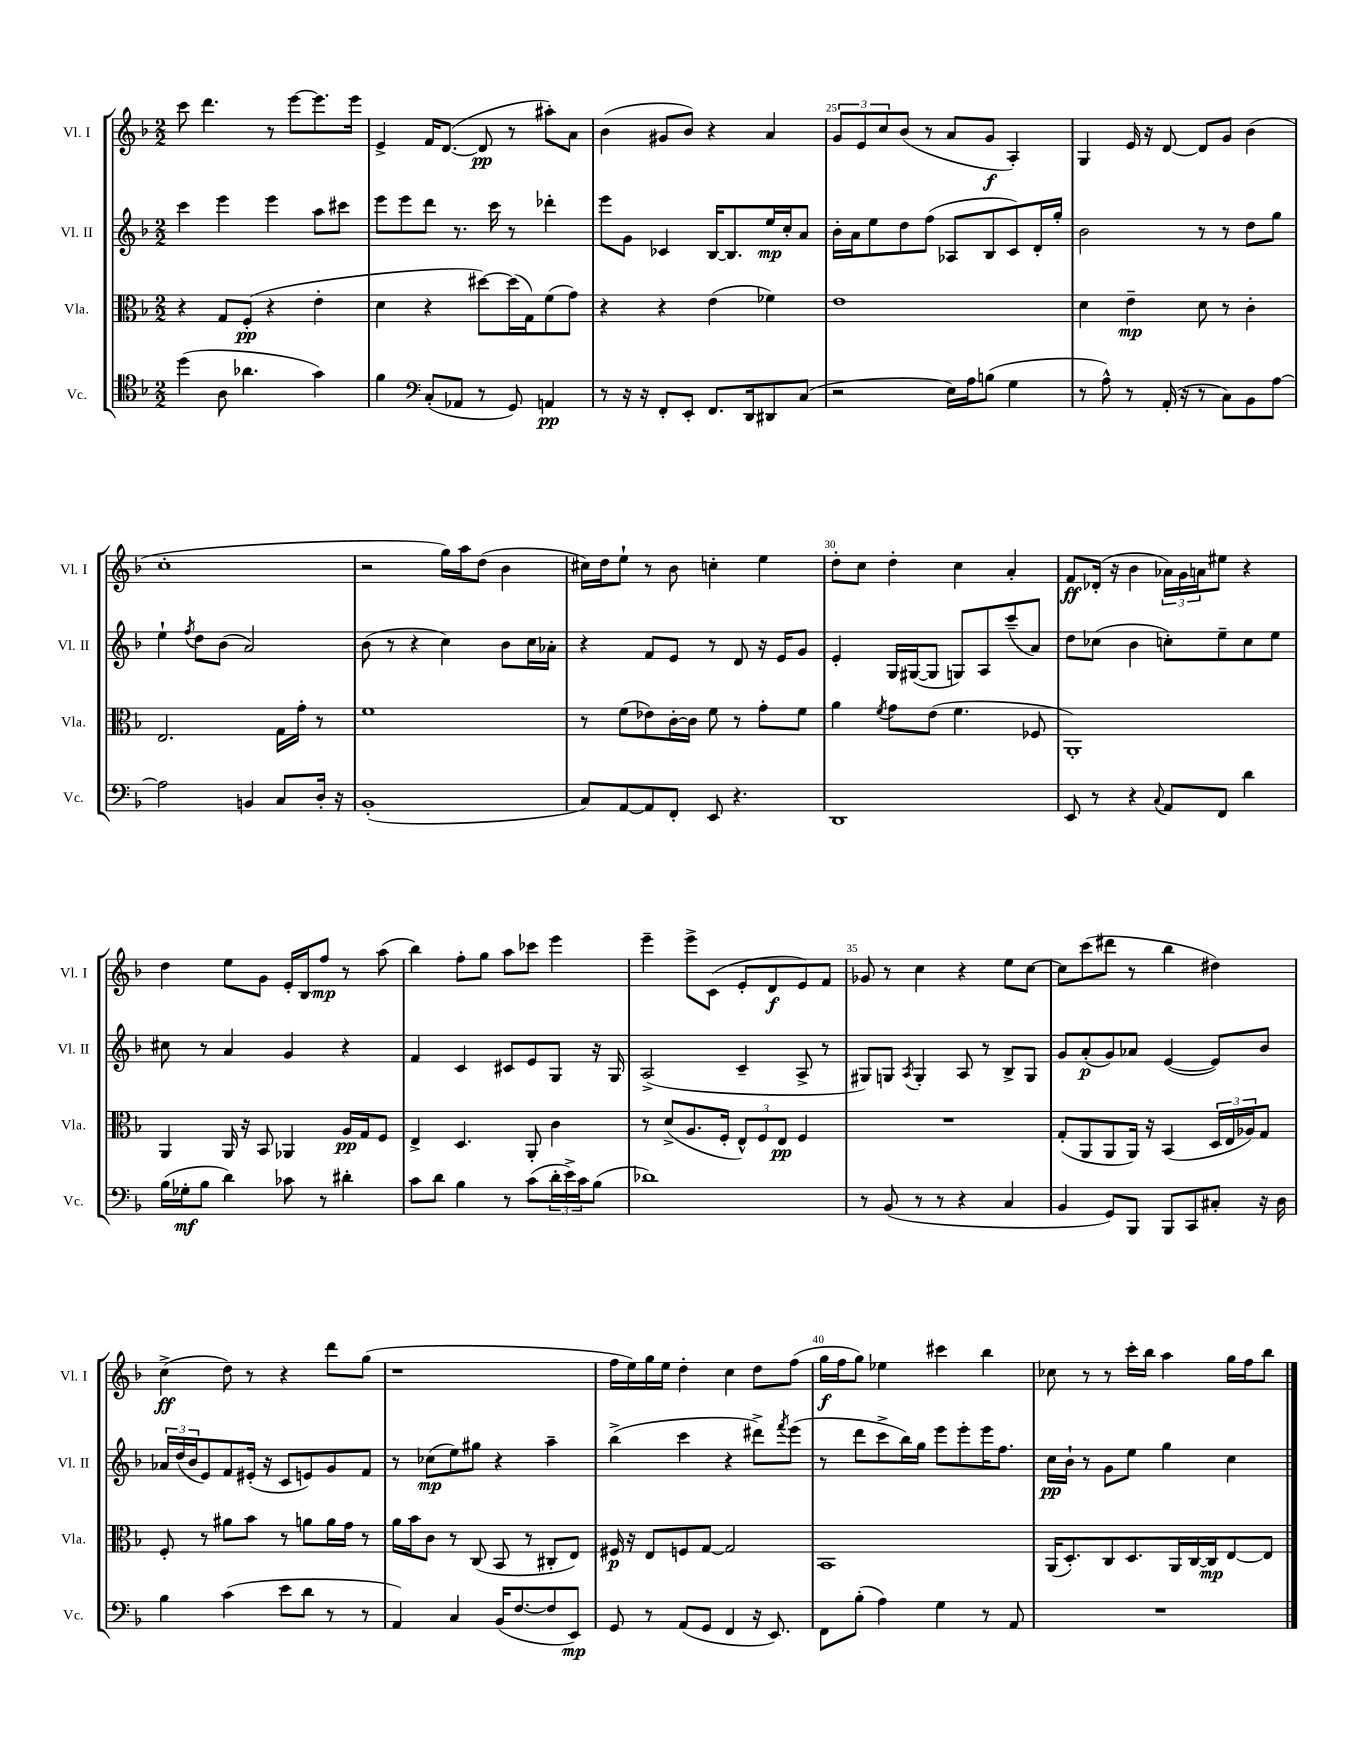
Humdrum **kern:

**kern	**kern	**kern	**kern
*staff4	*staff3	*staff2	*staff1
*clefC4	*clefC3	*clefG2	*clefG2
*k[b-]	*k[b-]	*k[b-]	*k[b-]
*M2/2	*M2/2	*M2/2	*M2/2
(4dd\	4r	4ccc\	8ccc\
.	.	.	4.ddd\
8A\	8G/L	4eee\	.
4.a-\	(8F'/J	.	.
.	4r	4eee\	8r
.	.	.	[8eee\L
4g\)	4e'\	8aa\L	8.eee\]
.	.	8ccc#\J	.
.	.	.	16eee\Jk
=	=	=	=
4f\	4d\	8eee\L	4e^/
.	.	8eee\	.
*clefF4	*	*	*
(8C'/L	4r	8ddd\J	16f/LK
.	.	.	([8.d/J
8AA-/J	.	8.r	.
8r	[8dd#\L)	.	8d/]
.	.	16ccc\	.
8GG/)	(16dd#\]L	8r	8r
.	16G\J)	.	.
4AA/	(8f\	4ddd-'\	8aa#'\L)
.	8g\J)	.	8a\J
=	=	=	=
8r	4r	8eee\L	(4b-\
16r	.	8g\J	.
16r	.	.	.
8FF'/L	4r	4c-/	8g#/L
8EE'/J	.	.	8b-/J)
8.FF/L	(4e\	[16B-/LK	4r
.	.	8.B-/]	.
16DD/k	.	.	.
8DD#/	4f-\)	16ee/L	4a/
.	.	16cc'/J	.
(8C/J	.	8a/J	.
=	=	=	=
2r	1e	16b-'\LL	12g/L
.	.	16a\J	.
.	.	.	12e/
.	.	8ee\	.
.	.	.	12cc/
.	.	8dd\	(8b-/J
.	.	(8ff\J	8r
16E\LL)	.	8A-/L	8a/L
16A\J	.	.	.
(8B\J	.	8B-/	8g/J
4G\	.	8c/)	4A'/)
.	.	16d'/L	.
.	.	16gg'/JJ	.
=	=	=	=
8r	4d\	2b-\	4G/
8A^^\)	.	.	.
8r	4e~\	.	16e/
.	.	.	16r
(16AA'/	.	.	[8d/
16r	.	.	.
8r	8d\	8r	8d/]L
8C\L)	8r	8r	8g/J
8BB-\	4c'\	8dd\L	(4b-\
[8A\J	.	8gg\J	.
=	=	=	=
2A\]	2.E/	4ee`\	1cc'
.	.	8qff/	.
.	.	8dd\L	.
.	.	(8b-\J	.
4BB/	.	2a/)	.
8C/L	16G\LL	.	.
.	16g'\JJ	.	.
16D'/Jk	8r	.	.
16r	.	.	.
=	=	=	=
(1BB-'	1f	(8b-\	2r
.	.	8r	.
.	.	4r	.
.	.	4cc\)	16gg\LL)
.	.	.	16aa\J
.	.	.	(8dd\J
.	.	8b-\L	4b-\
.	.	16cc\L	.
.	.	16a-'\JJ	.
=	=	=	=
8C/L)	8r	4r	16cc#\LL)
.	.	.	16dd\J
[8AA/	(8f\L	.	8ee`\J
8AA/]	8e-\)	8f/L	8r
8FF'/J	[16c'\L	8e/J	8b-\
.	16c\]JJ	.	.
8EE/	8f\	8r	4cc'\
4.r	8r	8d/	.
.	8g'\L	16r	4ee\
.	.	16e/LK	.
.	8f\J	8g/J	.
=	=	=	=
1DD	4a\	4e'/	8dd'\L
.	.	.	8cc\J
.	8qf/	.	.
.	8g\L	16G/LL	4dd'\
.	.	([16G#/J	.
.	(8e\J	8G#/]J	.
.	4.f\	8G/L)	4cc\
.	.	8A/	.
.	.	(8ccc~/	4a'/
.	8F-/	8a/J)	.
=	=	=	=
8EE/	1AA')	8dd\L	8f/L
8r	.	(8cc-\J	(16d-'/Jk
.	.	.	16r
4r	.	4b-\	4b-\
8qqC/	.	.	.
8AA/L	.	8cc'\L)	24a-\LL)
.	.	.	24g\
.	.	.	24a\J
8FF/J	.	8ee~\	8ee#\J
4d\	.	8cc\	4r
.	.	8ee\J	.
=	=	=	=
(16B-\LL	4AA/	8cc#\	4dd\
16G-'\J	.	.	.
8B-\J	.	8r	.
4d\)	16AA/	4a/	8ee\L
.	16r	.	.
.	8BB-/	.	8g\J
8c-\	4AA-/	4g/	16e'/LL
.	.	.	16B-/J
8r	.	.	8ff/J
4d#'\	16A/LL	4r	8r
.	16G/J	.	.
.	8F/J	.	(8aa\
=	=	=	=
8c\L	4E^/	4f/	4bb-\)
8d\J	.	.	.
4B-\	4.D/	4c/	8ff'\L
.	.	.	8gg\J
8r	.	8c#/L	8aa\L
(8c\L	8AA'/	8e/	8ccc-\J
24d'\L	4c\	8G/J	4eee\
24e^\)	.	.	.
24c\J	.	.	.
(8B-\J	.	16r	.
.	.	16G/	.
=	=	=	=
1d-)	8r	(2A^/	4eee~\
.	(8d^/L	.	.
.	8.A/	.	8eee^\L
.	.	.	(8c\J
.	16F'/Jk	.	.
.	12E^^/L)	4c~/	8e'/L
.	12F/	.	.
.	.	.	8d/
.	12E/J	.	.
.	4F/	8A^/	8e/)
.	.	8r	8f/J
=	=	=	=
8r	1r	8G#/L)	8g-/
(8BB-/	.	8G/J	8r
.	.	8qA/	.
8r	.	4G'/	4cc\
8r	.	.	.
4r	.	8A/	4r
.	.	8r	.
4C/	.	8B-^/L	8ee\L
.	.	8G/J	[8cc\J
=	=	=	=
4BB-/	(8G'/L	8g/L	8cc\]L
.	8AA/	(8a'/	(8ccc\
8GG/L)	8AA/	8g/)	8ddd#\J
8BBB-/J	16AA/Jk)	8a-/J	8r
.	16r	.	.
8BBB-/L	(4BB-/	([4e/	4bb-\
8CC/	.	.	.
8C#'/J	24D/LL	8e/]L)	4dd#\)
.	24E/	.	.
.	24A-/J)	.	.
16r	8G/J	8b-/J	.
16D\	.	.	.
=	=	=	=
4B-\	8F'/	24a-/LL	(4cc^\
.	.	(24dd/	.
.	.	24b-/J	.
.	8r	8e/)	.
(4c\	8a#\L	8f/	8dd\)
.	8b-\J	(16e#'/Jk	8r
.	.	16r	.
8e\L	8r	8c/L	4r
8d\J	8a\L	8e/)	.
8r	16a\L	8g/	8ddd\L
.	16g\JJ	.	.
8r	8r	8f/J	(8gg\J
=	=	=	=
4AA/)	16a\LL	8r	1r
.	16b-\J	.	.
.	8c\J	(8cc-\L	.
4C/	8r	8ee\)	.
.	(8C/	8gg#\J	.
(16BB-/LK	8BB-/	4r	.
[8.F/	.	.	.
.	8r	.	.
8F/]	8C#'/L	4aa~\	.
8EE/J)	8E/J)	.	.
=	=	=	=
8GG/	16F#/	(4bb-^\	16ff\LL
.	16r	.	16ee\)
8r	8E/L	.	16gg\
.	.	.	16ee\JJ
(8AA/L	8F/	4ccc\	4dd'\
8GG/J	[8G/J	.	.
4FF/	2G/]	4r	4cc\
16r	.	8ddd#^\L)	8dd\L
8.EE/)	.	.	.
.	.	8qfff/	.
.	.	(8eee\J	(8ff\J
=	=	=	=
8FF\L	1BB-	8r	16gg\LL
.	.	.	16ff\J
(8B-'\J	.	8ddd\L	8gg\J)
4A\)	.	8ccc^\	4ee-\
.	.	16bb-\L)	.
.	.	16gg\JJ	.
4G\	.	8eee\L	4ccc#\
.	.	8eee'\	.
8r	.	16eee\K	4bb-\
.	.	8.ff\J	.
8AA/	.	.	.
=	=	=	=
1r	(16AA/LK	16cc\LL	8cc-\
.	8.D'/)	16b-`\JJ	.
.	.	8r	8r
.	8C/	8g\L	8r
.	8.D/	8ee\J	16ccc'\LL
.	.	.	16bb-\JJ
.	.	4gg\	4aa\
.	16AA/L	.	.
.	[16C/	.	.
.	16C/]J	.	.
.	[8E/	4cc\	16gg\LL
.	.	.	16ff\J
.	8E/]J	.	8bb-\J
==	==	==	==
*-	*-	*-	*-
